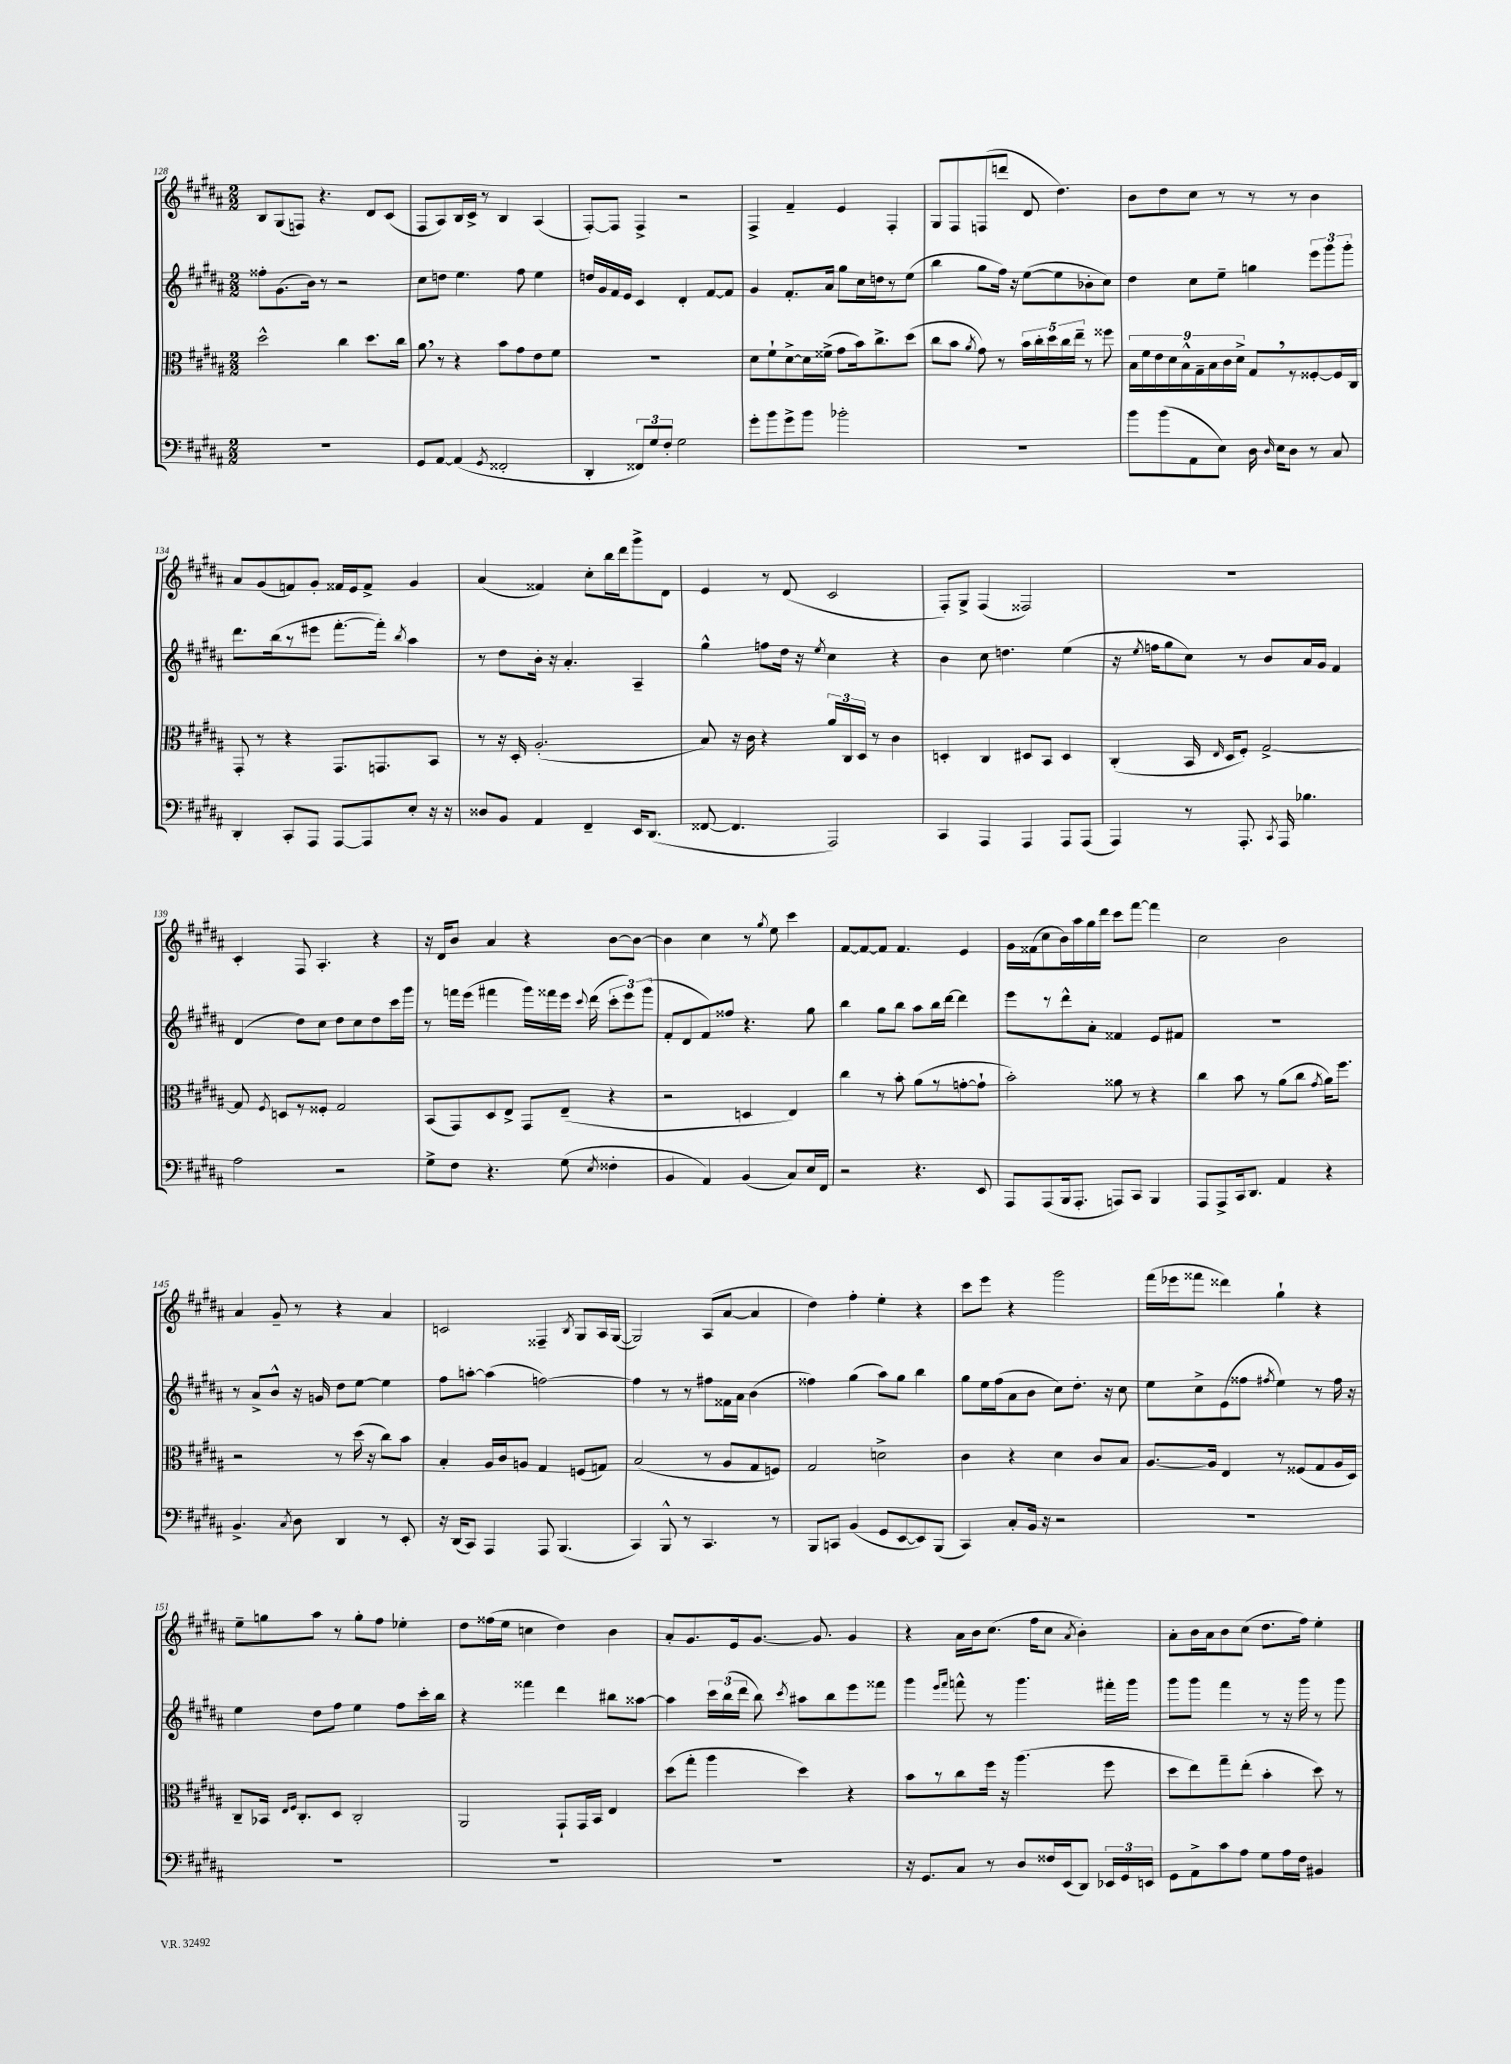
<<
\new StaffGroup <<
\new Staff = "s0" {
    \clef treble \key b \major \numericTimeSignature \time 2/2
    \autoBeamOff b8[ gis8( f8]) r4. dis'8[ cis'8]( |
    fis8[ ais8) b16 cis'16]-> r8 b4 ais4( |
    fis8[~-.) fis8] fis4-> r2 |
    fis4-> fis'4-- e'4 fis4-. |
    gis8[ fis8 f8( d'''8] dis'8 dis''4.) |
    b'8[ dis''8 cis''8] r8 r8 r8 b'4 |
    ais'8[ gis'8( f'8) gis'8]-. fisis'16[ e'16 fisis'8]-> gis'4 |
    ais'4( fisis'4) cis''8[-. b''16 dis'''16 gis'''8-> dis'8] |
    e'4 r8 dis'8( cis'2 |
    fis8[-.) gis8]-> fis4( fisis2) |
    R1 |
    cis'4-. fis8 ais4.-. r4 |
    r16 dis'16[ b'8] ais'4 r4 b'8[~ b'8]~ |
    b'4 cis''4 r8 \acciaccatura { gis''8 } e''8 cis'''4 |
    fis'8[~ fis'8~ fis'8] fis'4. e'4 |
    gis'16[ fisis'16( cis''8 b'16) ais''16 gis''16 dis'''16] cis'''8[ fis'''8]~ fis'''4 |
    cis''2 b'2 |
    ais'4 gis'8-- r8 r4 ais'4 |
    c'2 fisis4-- \acciaccatura { b8 } gis8[ ais16 gis16]~( |
    gis2) ais8[( ais'8]~ ais'4 |
    dis''4) fis''4-. e''4-. r4 |
    cis'''8[ e'''8] r4 gis'''2 |
    fis'''16[( ees'''16 fisis'''8] disis'''4) gis''4-! r4 |
    e''8[-- g''8 ais''8] r8 g''8[-. fis''8] ees''4-. |
    dis''8[ fisis''16( e''16] c''4 dis''4) b'4 |
    ais'8[-. gis'8. e'16 gis'8.]~ gis'8. gis'4 |
    r4 ais'16[ b'16 cis''8.]( fis''16[ cis''8] \acciaccatura { ais'8 } b'4-.) |
    ais'8[-. b'16 ais'16 b'8 cis''8]( dis''8.[ fis''16]) e''4-. \bar "|." |
}
\new Staff = "s1" {
    \clef treble \key b \major \numericTimeSignature \time 2/2
    \autoBeamOff fisis''8[-. gis'8.( b'16]) r8 r2 |
    cis''8[ d''8] e''4. fis''8 e''4 |
    d''16[ gis'16 fis'16 e'16] cis'4 dis'4-. fis'8[~ fis'8] |
    gis'4 fis'8.[-. ais'16] gis''8[ cis''16 d''16 r8 e''8]( |
    b''4 gis''8[ fis''16]) r16 e''8[~( e''8 bes'8-. cis''8]) |
    dis''4 cis''8[ e''8]-- g''4 \tuplet 3/2 { e'''8[ gis'''8 gis'''8]-. } |
    dis'''8.[ b''16( r8 eis'''8] fis'''8.[~-. fis'''16]-.) \acciaccatura { b''8 } ais''4 |
    r8 dis''8[ b'16]-. r16 ais'4.-. ais4-- |
    gis''4-^ f''8[ dis''16] r16 \acciaccatura { e''8 } cis''4 r4 |
    b'4 cis''8 d''4. e''4( |
    r16 \acciaccatura { e''8 } f''16[ gis''8 cis''8]) r8 b'8[ ais'16 gis'16] fis'4 |
    dis'4( dis''8[) cis''8] dis''8[ cis''8 dis''8 cis'''16 gis'''16] |
    r8 f'''16[ e'''16]( fis'''4 gis'''16[) fisis'''16 e'''16] \appoggiatura { cis'''8 } dis'''16( \tuplet 3/2 { cis'''8[-. e'''8) gis'''8]( } |
    fis'8[-. dis'8 fis'8) fisis''8] r4. gis''8 |
    b''4 gis''8[ b''8] ais''8[ b''16 dis'''16]~ dis'''4 |
    e'''8[ r8 dis'''8-^ ais'8]-. fisis'4 e'8[ fis'8] |
    R1 |
    r8 ais'8[-> b'8]-^ r16 g'16 dis''8[ e''8]~ e''4 |
    fis''8[ a''8]~-. a''4( f''2~) |
    f''4 r8 r8 fis''8[ fisis'16 ais'16] b'4( |
    fisis''4) gis''4( ais''8[) gis''8] b''4 |
    gis''8[ e''16 fis''16( ais'8 b'8] cis''8[) dis''8.]-. r16 cis''8 |
    e''8[ cis''8-> e'8( fisis''8] \acciaccatura { fis''8 } e''4) r8 fis''16 r16 |
    e''4 dis''8[ fis''8] e''4 fis''8[ cis'''16-. b''16] |
    r4 fisis'''4 dis'''4 bis''8[ aisis''8]~ |
    aisis''4 \tuplet 3/2 { cis'''16[ b''16( dis'''16] } b''8) \acciaccatura { cis'''8 } ais''8[ b''8 e'''8 fisis'''8] |
    gis'''4 \grace { e'''16[ fis'''16] } f'''8-^ r8 gis'''4. fis'''16[-. gis'''16] |
    gis'''8[ gis'''8] fis'''4 r8 r16 gis'''16 r8 gis'''8 \bar "|." |
}
\new Staff = "s2" {
    \clef alto \key b \major \numericTimeSignature \time 2/2
    \autoBeamOff dis''2-^ cis''4 dis''8.[ cis''16] |
    ais'8 \breathe r8 r4 b'8[ gis'8 e'8 fis'8] |
    R1 |
    dis'8[ fis'8-! dis'8~-> dis'16 fisis'16]->( gis'8[ b'16) cis''8.-> dis''8]( |
    cis''8[ b'8] \acciaccatura { ais'8 } gis'8) r8 \tuplet 5/4 { b'16[ cis''16-. dis''16 cis''16 e''16]-- } r8 fisis''8 |
    \tuplet 9/8 { b16[ fis'16 e'16 dis'16 b16-^ gis16-- b16 cis'16 dis'16]-> } gis8[ \breathe r8 fisis8~-. fisis16 cis16] |
    gis,8-. r8 r4 gis,8.[ g,8. b,8] |
    r8 r16 dis16-. ais2.-.( |
    b8) r16 cis'16 r4 \tuplet 3/2 { ais'16[ cis16 dis16] } r8 cis'4 |
    d4-. cis4 dis8[ b,8] dis4 |
    cis4-.( b,16 \grace { e16 } dis16[ fis8]-.) gis2~-> |
    gis8 \acciaccatura { fis8 } d8[ r8 fisis8]-. gis2 |
    b,8[( gis,8) dis8 e8]-> gis,8[ e8]--( r4 |
    r2 d4 e4) |
    cis''4 r8 b'8-. ais'8[( r8 g'8~-. g'8]-! |
    b'2-.) aisis'8 r8 r4 |
    cis''4 b'8 r8 ais'8[( cis''8] \acciaccatura { gis'8 } ais'16[) fis''8.] |
    r2 r8 dis''16( r16 cis''8[) b'8] |
    b4-. ais16[ cis'16 a8] gis4 f8[( g8]) |
    b2( r8 ais8[ gis8 f8]) |
    gis2 d'2-> |
    cis'4 r4 dis'4 cis'8[ b8] |
    ais8.[~ ais16] e4 r8 fisis8[( gis8 ais16 dis16]) |
    cis8[-- bes,16] \grace { e16[ fis16] } cis8.[-. dis8] cis2-. |
    ais,2 gis,8[-! gis,16 b,16] e4 |
    dis''8[( gis''8]-. ais''4 dis''4) r4 |
    b'8[ r8 cis''8 fis''16] r16 ais''4.( fis''8 |
    dis''8[ e''8) gis''8-- e''8]-.( b'4-. dis''8) r8 \bar "|." |
}
\new Staff = "s3" {
    \clef bass \key b \major \numericTimeSignature \time 2/2
    \autoBeamOff R1 |
    gis,8[ ais,8]~ ais,4( \acciaccatura { gis,8 } fisis,2-. |
    dis,4-. \tuplet 3/2 { fisis,8[) gis8 fis8]-. } gis2 |
    gis'8[-. b'8 gis'8-> b'8] bes'2-. |
    R1 |
    b'8[ b'8( ais,8 e8]) dis16 \grace { dis16 } e16[ dis8] r8 cis8 |
    dis,4-. cis,8[-. ais,,8] ais,,8[~ ais,,8 e8]-. r16 r16 |
    disis8[ b,8] ais,4 fis,4-- e,16[ dis,8.]( |
    fisis,8~ fisis,4. ais,,2) |
    cis,4 ais,,4 ais,,4 ais,,8[ ais,,8]( |
    ais,,4) r8 ais,,8.-. \acciaccatura { cis,8 } ais,,16 bes4. |
    ais2 r2 |
    gis8[-> fis8] r4. gis8( \acciaccatura { e8 } fisis4-. |
    b,4 ais,4) b,4( cis8[) e16 fis,16] |
    r2 r4. e,8 |
    ais,,8[ ais,,8( b,,16 ais,,8.]-. a,,8[) cis,8] b,,4 |
    ais,,8[ ais,,8-> cis,16 dis,8.] ais,4 r4 |
    b,4.-> \acciaccatura { cis8 } dis8 dis,4 r8 e,8-. |
    r16 dis,16[( cis,8]) ais,,4 ais,,8 b,,4.( |
    cis,4) b,,8-^ r8 cis,4. r8 |
    b,,8[ c,8] b,4( gis,8[ e,8~ e,8) b,,8]( |
    cis,4) cis8[-. b,16] r16 r2 |
    R1 |
    R1 |
    R1 |
    R1 |
    r16 gis,8.[ cis8] r8 dis8[ fisis16 e,16( dis,8]) \tuplet 3/2 { ees,16[ gis,16 e,16] } |
    gis,8[ ais,8-> cis'8 ais8] gis8[ ais16 fis16] bis,4 \bar "|." |
}
>>
>>
\layout { \context { \Score currentBarNumber = #128 } }
